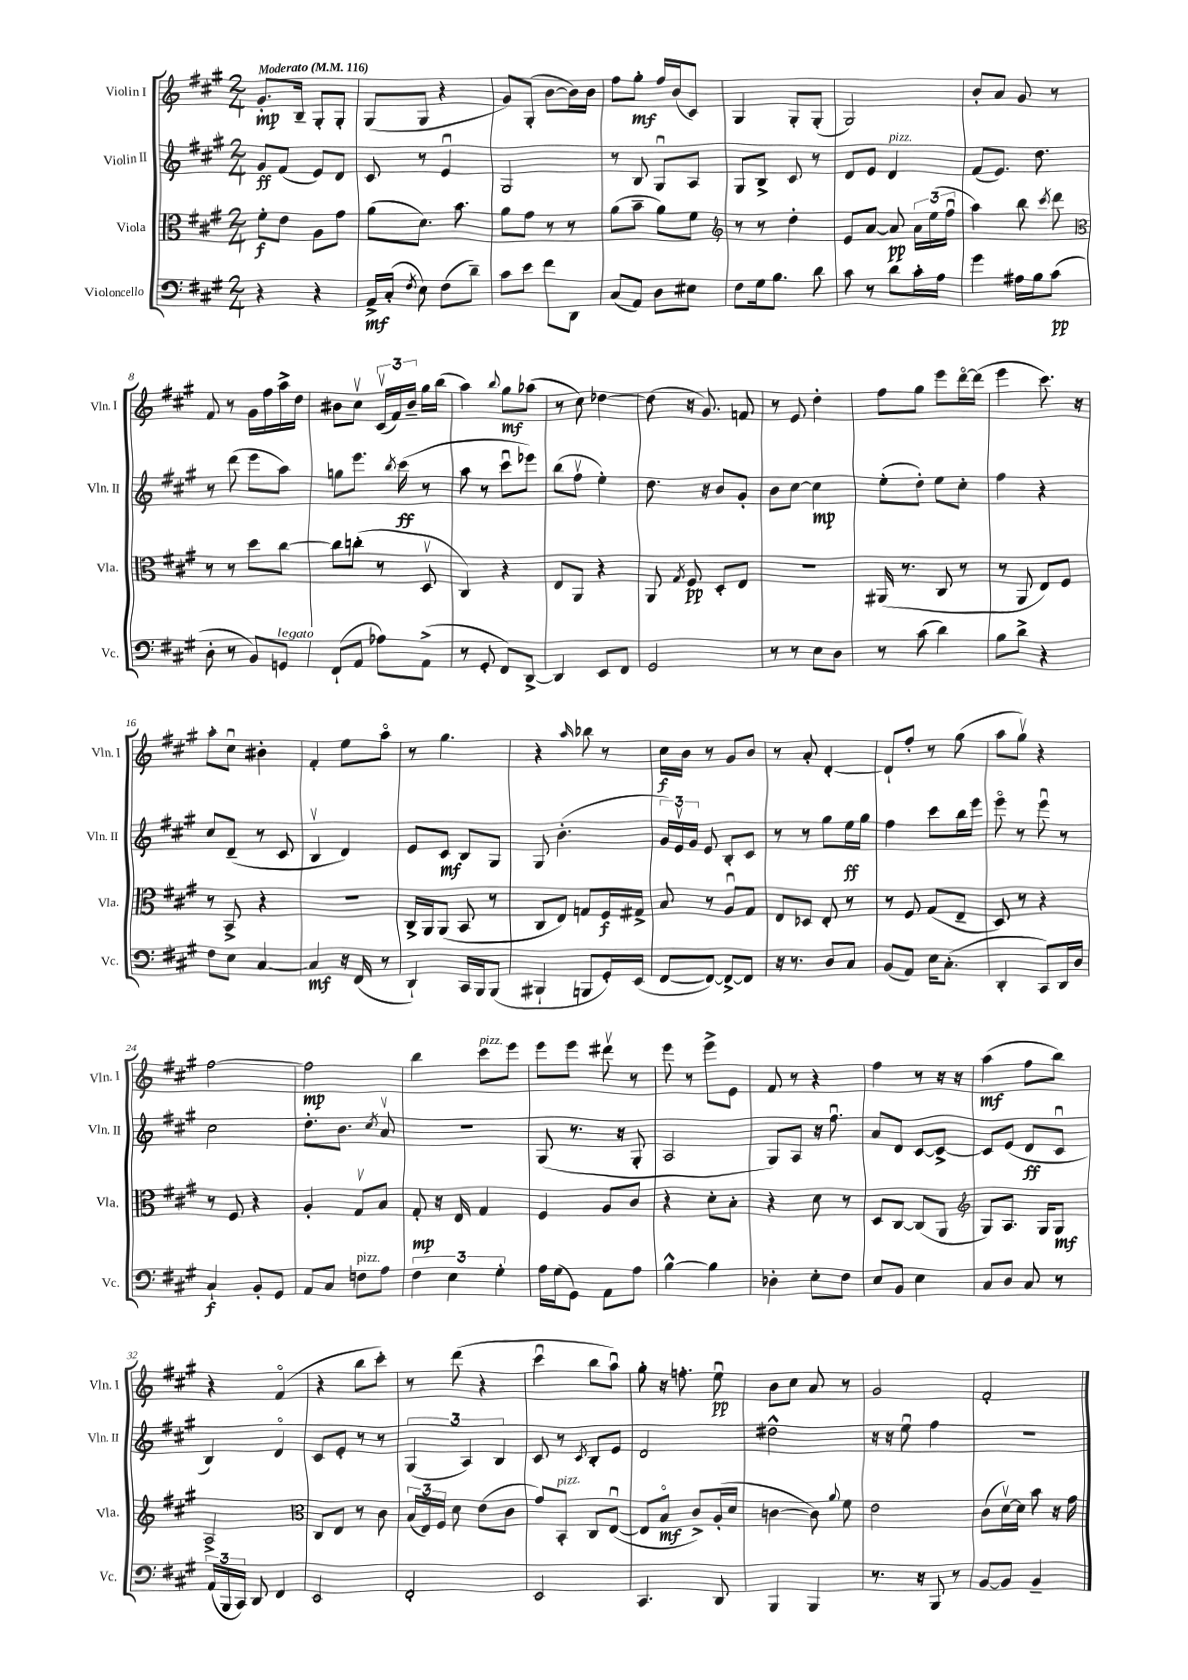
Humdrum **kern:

**kern	**kern	**kern	**kern
*staff4	*staff3	*staff2	*staff1
*clefF4	*clefC3	*clefG2	*clefG2
*k[f#c#g#]	*k[f#c#g#]	*k[f#c#g#]	*k[f#c#g#]
*M2/4	*M2/4	*M2/4	*M2/4
*MM116	*MM116	*MM116	*MM116
4r	8f#'	8g#	8.g#'
.	8e	(8f#	.
.	.	.	16B~
4r	8A	8e)	8G#'
.	8g#	8d	8G#'
=	=	=	=
16AA^	(8a	8c#	(8G#
(16C#'	.	.	.
8qF#	.	.	.
8E)	8.d)	8r	8G#
(8F#	.	4eu	4r
.	8.b	.	.
8d~)	.	.	.
=	=	=	=
8c#	8a	2G#	8g#)
8e	8g#	.	(8G#'
8f#	8r	.	[8b
8DD	8r	.	16b])
.	.	.	16b
=	=	=	=
(8C#	(8a	8r	8ff#
8AA)	8b~	8B	8gg#'
8D	8a)	8G#u	16ff#
.	.	.	(16b
8E#	8f#	8A	8c#)
=	=	=	=
*	*clefG2	*	*
8F#	8r	8G#	4G#
16G#	8r	8B^	.
8.B	.	.	.
.	4dd'	8c#	8G#'
8d	.	8r	(8G#'
=	=	=	=
8c#	8e	8d	2G#)
8r	[8a	8e	.
8d	8a]	4d	.
16c#'	24a	.	.
.	(24ee	.	.
16A	.	.	.
.	24ff#u	.	.
=	=	=	=
4g#	4aa)	(8f#	8b'
.	.	8.e)	8a
16A#	8bb	.	8g#
16B	.	8.dd	.
.	8qccc#	.	.
(8c#	8ddd	.	8r
=	=	=	=
*	*clefC3	*	*
8D'	8r	8r	8f#
8r	8r	(8ddd	8r
8BB)	8dd	8eee	16g#
.	.	.	16ff#
8GG	[8cc#	8aa)	16aa^
.	.	.	16dd
=	=	=	=
(8FF#`	8cc#]	8gg	8b#
8AA	(8cc'	8.eee	8cc#v
8A-)	8r	.	(24c#v
.	.	.	24f#)
.	.	8qbb	.
.	.	(16ccc#	.
.	.	.	24b#~
(8AA^	8Dv	8r	16gg#
.	.	.	(16bb
=	=	=	=
8r	4C#)	8aa	4aa)
8GG#'	.	8r	.
.	.	.	8qqbb
8FF#)	4r	8ccc#u	8gg#
[8DD^	.	8eee-)	(8aa-
=	=	=	=
4DD]	8E	(8bb	8r
.	8AA	8ff#v	8cc#)
8EE	4r	4ee')	[4dd-
8FF#	.	.	.
=	=	=	=
2GG#	8AA	8.dd	(8dd-]
.	8qG#	.	.
.	8F#	.	16r
.	.	16r	8.g#)
.	8D'	8b	.
.	8E	8g#'	8f
=	=	=	=
8r	2r	8b	8r
8r	.	[8cc#	8e
8E	.	4cc#]	4dd'
8D	.	.	.
=	=	=	=
8r	(16AA#	(8ee'	8ff#
.	8.r	.	.
(8c#	.	8dd')	8gg#
4d)	8C#	8ee	8eee
.	8r	8cc#'	[16dddo
.	.	.	(16ddd]
=	=	=	=
8B	8r	4ff#	4eee
8d^	8AA	.	.
4r	8E)	4r	8.ccc#)
.	8F#	.	.
.	.	.	16r
=	=	=	=
8F#	8r	8cc#	8aa'
8E	8BB^	(8d~	8cc#u
[4C#	4r	8r	4b#'
.	.	8c#	.
=	=	=	=
4C#]	2r	4Bv	4f#'
16r	.	4d)	8ee
(16FF#	.	.	.
8r	.	.	8aao
=	=	=	=
4DD`)	16C#^	8e	8r
.	16AA	.	.
.	(8AA	8c#	4.gg#
16CC#	8BB	8B	.
16BBB	.	.	.
(8BBB	8r	8G#	.
=	=	=	=
4BBB#`	8C#	8G#	4r
.	8E)	(4.b'	.
.	.	.	16qqaa
8BBB	8G	.	8bb-
16GG#')	16F#	.	8r
(16EE	16G#^	.	.
=	=	=	=
[8FF#	8B	24g#)	16cc#
.	.	24ev	.
.	.	.	16b
.	.	24g#	.
8FF#_)	8r	8e	8r
8FF#^_	8Au	8B'	8g#
8FF#]	8G#	8c#	8b
=	=	=	=
16r	8E	8r	8r
8.r	.	.	.
.	8D-	8r	8a'
8D	8E'	8gg#	[4d'
8C#	8r	16ee	.
.	.	16gg#	.
=	=	=	=
(8BB	8r	4ff#	8d`]
8AA)	8F#	.	8ff#'
16E	(8G#	8ccc#	8r
(8.C#'	.	.	.
.	8E~	16bb	(8gg#
.	.	16eee	.
=	=	=	=
4DD'	8D)	8eeeo	8aa
.	8r	8r	8gg#v)
8CC#)	4r	8eeeu	4r
16DD	.	8r	.
16D	.	.	.
=	=	=	=
4C#`	8r	2cc#	[2ff#
.	8F#	.	.
8BB'	4r	.	.
8GG#	.	.	.
=	=	=	=
8AA	4A'	8.dd'	2ff#]
8C#	.	.	.
.	.	8.b	.
8F	8G#v	.	.
.	.	8qcc#	.
8A	8B	8av	.
=	=	=	=
6F#	8G#'	2r	4bb
.	16r	.	.
6E	.	.	.
.	16E	.	.
.	4G#	.	8ccc#
6G#'	.	.	.
.	.	.	8eee
=	=	=	=
16A	4F#	(8G#	8eee
(16G#	.	.	.
8GG#)	.	8.r	8eee
8AA	8A	.	8ddd#v
.	.	16r	.
8A	8c#	8G#'	8r
=	=	=	=
[4B^^	4r	2A	8eee
.	.	.	8r
4B]	8d'	.	8eee^
.	8B'	.	8e
=	=	=	=
4D-'	4r	8G#)	8f#
.	.	8A	8r
8E'	8d	16r	4r
.	.	8.ff#u	.
8F#	8r	.	.
=	=	=	=
8E	8D	8a	4ff#
8BB	[8C#	8d	.
4E	(8C#]	[8c#	8r
.	8AA	8c#^_	16r
.	.	.	16r
=	=	=	=
*	*clefG2	*	*
8C#	8G#)	8c#]	(4aa
8D	8.A	(8e	.
8C#	.	8d	8ff#
.	16G#	.	.
8r	8G#	8c#u	8bb)
=	=	=	=
(24AA	2A^	4B)	4r
24BBB	.	.	.
24CC#)	.	.	.
8DD	.	.	.
4FF#	.	4do	(4f#o
=	=	=	=
*	*clefC3	*	*
2EE	8C#	8c#	4r
.	8E	8e'	.
.	8r	8r	8bb
.	8c#	8r	8ccc#')
=	=	=	=
2FF#'	(24B	(6G#	8r
.	24E)	.	.
.	24F#	.	.
.	8d	.	(8ddd
.	.	6A)	.
.	(8e	.	4r
.	.	6B	.
.	8c#	.	.
=	=	=	=
2EE	8g#)	8c#	4ccc#u
.	8BB'	8r	.
.	.	8qc#	.
.	8C#	8B'	8bb
.	([8Eu	8e	8aau)
=	=	=	=
4.CC#	8E]	2d	8gg#'
.	8Bo	.	16r
.	.	.	8.ff'
.	8c#^)	.	.
8DD	(16A'	.	8eeu
.	16d	.	.
=	=	=	=
4BBB	[4c	2dd#^^	8b
.	.	.	8cc#
4BBB	8c])	.	8a
.	8qqa	.	.
.	8f#	.	8r
=	=	=	=
8.r	2e	16r	2g#
.	.	16r	.
.	.	8eeu	.
16r	.	.	.
8BBB	.	4ff#	.
8r	.	.	.
=	=	=	=
[8BB	(8c#	2r	2f#'
8BB]	[16dv)	.	.
.	16d]	.	.
4BB~	8b	.	.
.	16r	.	.
.	16g#	.	.
==	==	==	==
*-	*-	*-	*-
